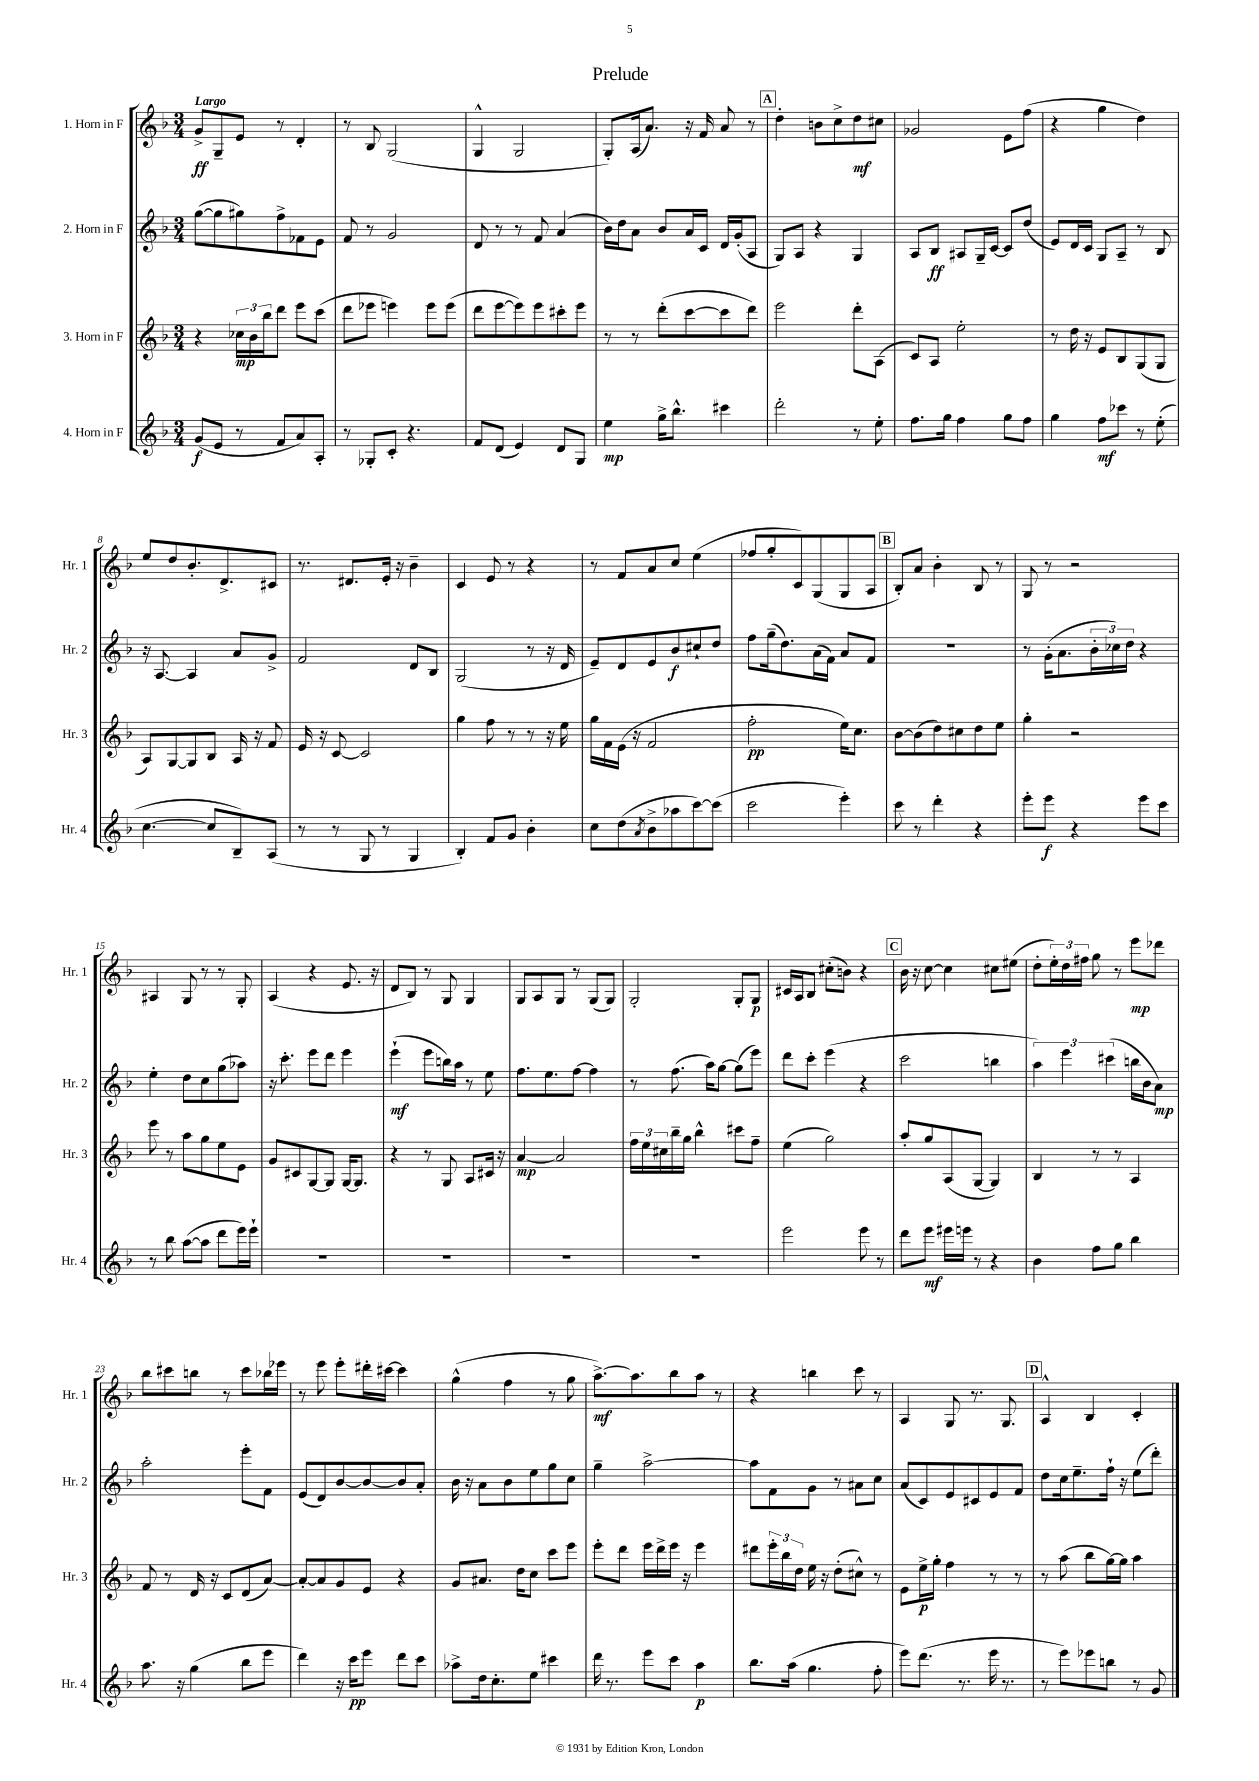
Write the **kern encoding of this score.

**kern	**kern	**kern	**kern
*staff4	*staff3	*staff2	*staff1
*clefG2	*clefG2	*clefG2	*clefG2
*k[b-]	*k[b-]	*k[b-]	*k[b-]
*M3/4	*M3/4	*M3/4	*M3/4
(8g/L	4r	([8gg\L	8g^/L
8e/J	.	8gg\]	8G~/
8r	24cc-\LL	8gg#\)	8e/J
.	24b-\	.	.
.	24bb-\J	.	.
8f/L	8ddd\J	8ff^\	8r
8a/)	8eee\L	8f-\	4d'/
8A'/J	(8ccc\J	8e\J	.
=	=	=	=
8r	8ddd\L	8f/	8r
8G-'/L	8eee-\J	8r	8B-/
8c'/J	4eee\)	2g/	(2G/
4.r	.	.	.
.	8eee\L	.	.
.	(8eee\J	.	.
=	=	=	=
8f/L	8ddd\L	8d/	4G^^/
(8d/J	[8eee\	8r	.
4e/)	8eee\])	8r	2G/
.	8eee\	8f/	.
8d/L	8ccc#'\	(4a/	.
8G/J	8eee\J	.	.
=	=	=	=
4ee\	8r	16b-\LL)	8G'/L)
.	.	16dd\J	.
.	8r	8a\J	(16A/k
.	.	.	8.a/J)
16gg^\LK	(8ddd'\L	8b-/L	.
8.bb-^^\J	.	.	.
.	[8ccc\	16a/L	16r
.	.	16c/JJ	16f/
4ccc#\	8ccc\]	16d/LL	8a/
.	.	(16g'/J	.
.	8ddd\J)	8A/J	8r
=	=	=	=
2ddd'\	2eee\	8G/L)	4dd'\
.	.	8A/J	.
.	.	4r	8b\L
.	.	.	8cc^\
8r	8ddd'\L	4G/	8dd\
8ee'\	(8A\J	.	8cc#\J
=	=	=	=
8.ff\L	8c/L)	8A/L	2g-/
.	8A/J	8B-/J	.
16gg\Jk	.	.	.
4ff\	2ee'\	8A#/L	.
.	.	16G~/L	.
.	.	[16c/JJ	.
8gg\L	.	8c/]L	8e\L
8ff\J	.	(8dd/J	(8ff\J
=	=	=	=
4gg\	8r	8e/L)	4r
.	16dd\	16d/L	.
.	16r	16c/JJ	.
8ff\L	8e/L	8G/L	4gg\
8ccc-\J	8B-/	8A~/J	.
8r	(8G/	8r	4dd\)
(8ee'\	8G/J	8B-/	.
=	=	=	=
[4.cc\	8A/L)	16r	8ee/L
.	.	[8.A/	.
.	[8G/	.	8dd/
.	8G/]	4A/]	8.b-'/
8cc/]L	8B-/J	.	.
.	.	.	8.d^/
8B-~/)	16A/	8a/L	.
.	16r	.	.
(8A/J	8f/	8g^/J	8c#/J
=	=	=	=
8r	16e/	2f/	8.r
.	16r	.	.
8r	[8c/	.	.
.	.	.	8.d#/L
8G/	2c/]	.	.
8r	.	.	16e'/Jk
.	.	.	16r
4G/	.	8d/L	4b-~\
.	.	8B-/J	.
=	=	=	=
4B-'/)	4gg\	(2G/	4c/
8f/L	8ff\	.	8e/
8g/J	8r	.	8r
4b-'\	8r	8r	4r
.	16r	16r	.
.	16ee\	16d/	.
=	=	=	=
8cc\L	16gg\LL	8e~/L)	8r
.	16f\	.	.
(8dd\	(16e\JJ	8d/	8f/L
.	16r	.	.
8qa/	.	.	.
8b-^\	2f/	8e/	8a/
8aa-\	.	8b-/	8cc/J
[8ccc\)	.	8cc#`/	(4ee\
(8ccc\]J	.	8dd/J	.
=	=	=	=
2ccc\	2ff'\	8ff\L	8ff-/L
.	.	(16gg~\k	8gg'/
.	.	8.dd\)	.
.	.	.	8c/)
.	.	(16a\L	(8G/
.	.	16f\JJ)	.
4eee'\)	16ee\LK)	8a/L	8G/
.	8.cc\J	.	.
.	.	8f/J	8A/J
=	=	=	=
8ccc\	[8b-\L	2.r	8B-'/L)
8r	(8b-\]	.	8a/J
4ddd'\	8dd\)	.	4b-'\
.	8cc#\	.	.
4r	8dd\	.	8B-/
.	8ee\J	.	8r
=	=	=	=
8eee'\L	4gg'\	8r	8G/
8eee\J	.	(16g'\LK	8r
.	.	8.a\	.
4r	2r	.	2r
.	.	24b-'\L	.
.	.	24cc-\)	.
.	.	24dd\JJ	.
8eee\L	.	4r	.
8ccc\J	.	.	.
=	=	=	=
8r	8eee\	4ee'\	4A#/
8bb-\	8r	.	.
([8aa\L	8aa\L	8dd\L	8G/
8aa\]J	8gg\	8cc\	8r
8ddd\L	8ee\	(8gg\	8r
16eee\L)	8e\J	8aa-\J)	8G'/
16eee`\JJ	.	.	.
=	=	=	=
2.r	8g/L	16r	(4A/
.	.	8.ccc'\	.
.	8c#/	.	.
.	[8G/	8eee\L	4r
.	8G/]J	8ddd\J	.
.	[16G/LK	4eee\	8.e/
.	8.G/]J	.	.
.	.	.	16r
=	=	=	=
2.r	4r	(4eee`\	8d/L
.	.	.	8B-/J)
.	8r	8eee\L	8r
.	8G/	16bb\L)	8G/
.	.	16aa\JJ	.
.	8A/L	8r	4G/
.	16c#/Jk	8ee\	.
.	16r	.	.
=	=	=	=
2.r	[4a/	8.ff\L	8G/L
.	.	.	8A/
.	.	8.ee\	.
.	2a/]	.	8G/J
.	.	[8ff\J	8r
.	.	4ff\]	(8G/L
.	.	.	8G/J)
=	=	=	=
2.r	24ff\LL	8r	2G'/
.	24ee\	.	.
.	24cc#\	.	.
.	16bb-~\	(8.ff\	.
.	16gg\JJ	.	.
.	4bb-^^\	.	.
.	.	16aa\LK)	.
.	.	[8gg\J	.
.	8ccc#\L	(8gg\]L	8G'/L
.	8ff~\J	8eee\J)	8G/J
=	=	=	=
2eee\	(4ee\	8ddd\L	16c#/LL
.	.	.	16A/J
.	.	8ccc'\J	8B-/J
.	2gg\)	(4eee\	(8cc#'\L
.	.	.	8b\J)
8eee\	.	4r	4r
8r	.	.	.
=	=	=	=
8ddd\L	8aa'/L	2ccc\	16b-\
.	.	.	16r
8eee\J	8gg/	.	[8cc\
16eee#\LL	(8A/	.	4cc\]
16eee\JJ	.	.	.
8r	[8G/J	.	.
4r	4G/])	4bb\	8cc#\L
.	.	.	(8ee#\J
=	=	=	=
4b-\	4B-/	6aa\)	8dd'\L
.	.	.	24ee'\L)
.	.	6eee\	24dd\
.	.	.	24ff#\JJ
8ff\L	8r	.	8gg\
.	.	(6ccc#\	.
8gg\J	8r	.	8r
4bb-\	4A/	16bb\LL	8eee\L
.	.	16b-\J	.
.	.	8a\J)	8ddd-\J
=	=	=	=
8.aa\	8f/	2aa'\	8bb-\L
.	8r	.	8ccc#\
16r	.	.	.
(4gg\	16d/	.	8bb\J
.	16r	.	.
.	8c/L	.	8r
8bb-\L	(8d/	8eee'\L	8ccc#\L
8eee\J	[8a/J)	8f\J	16bb-\L
.	.	.	16eee-\JJ
=	=	=	=
4ddd\)	8a'/_L	(8e/L	8r
.	8a/]	8d/)	8eee\
16r	8g/	[8b-/	8eee'\L
16ccc\LK	.	.	.
8eee\J	8e/J	8b-/_	16ddd#'\L
.	.	.	[16ccc#\JJ
8ddd\L	4r	8b-/]	4ccc#\]
8ccc\J	.	8a'/J	.
=	=	=	=
8aa-^\L	8g/L	16b-\	(4gg^^\
.	.	16r	.
16dd\k	8.a#/J	8a\L	.
8.cc'\	.	.	.
.	.	8b-\	4ff\
.	16dd\LK	.	.
8ee\J	8cc\J	8ee\	.
4ccc#\	8ccc\L	8gg\	8r
.	8eee\J	8cc\J	8gg\
=	=	=	=
16ddd\	8eee'\L	4gg~\	[8.aa^\L)
8.r	.	.	.
.	8ddd\J	.	.
.	.	.	8.aa\]
8eee\L	16eee\LL	[2aa^\	.
.	16ddd^\	.	.
8ccc\J	16eee\JJ	.	8bb-\
.	16r	.	.
4aa\	4eee\	.	8aa\J
.	.	.	8r
=	=	=	=
8.bb-\L	8ddd#\L	8aa\]L	4r
.	24eee'\L	8f\	.
.	24bb-\	.	.
(16aa\Jk	.	.	.
.	24dd\JJ	.	.
4.gg\	16ee\	8g\J	4bb\
.	16r	.	.
.	(8dd'\L	8r	.
.	8cc#^^\J)	8a#\L	8ccc\
8ff'\	8r	8cc\J	8r
=	=	=	=
8eee\L)	8e\L	(8a/L	4A/
(8.ddd\J	16ee^\L	8c/)	.
.	16gg'\JJ	.	.
.	4ff\	8e/	8G/
8.r	.	.	.
.	.	8c#/	8.r
16eee\	8r	8e/	.
8.r	.	.	8.G/
.	8r	8f/J	.
=	=	=	=
8r	8r	8dd\L	4A^^/
8eee\L)	(8aa\	16cc\k	.
.	.	8.ee~\	.
8eee-\	8bb-\L	.	4B-/
8bb\J	[16gg\L)	16ff`\Jk	.
.	16gg\]JJ	16r	.
8r	4aa\	(8ee\L	4c'/
8g/	.	8ddd'\J)	.
==	==	==	==
*-	*-	*-	*-
